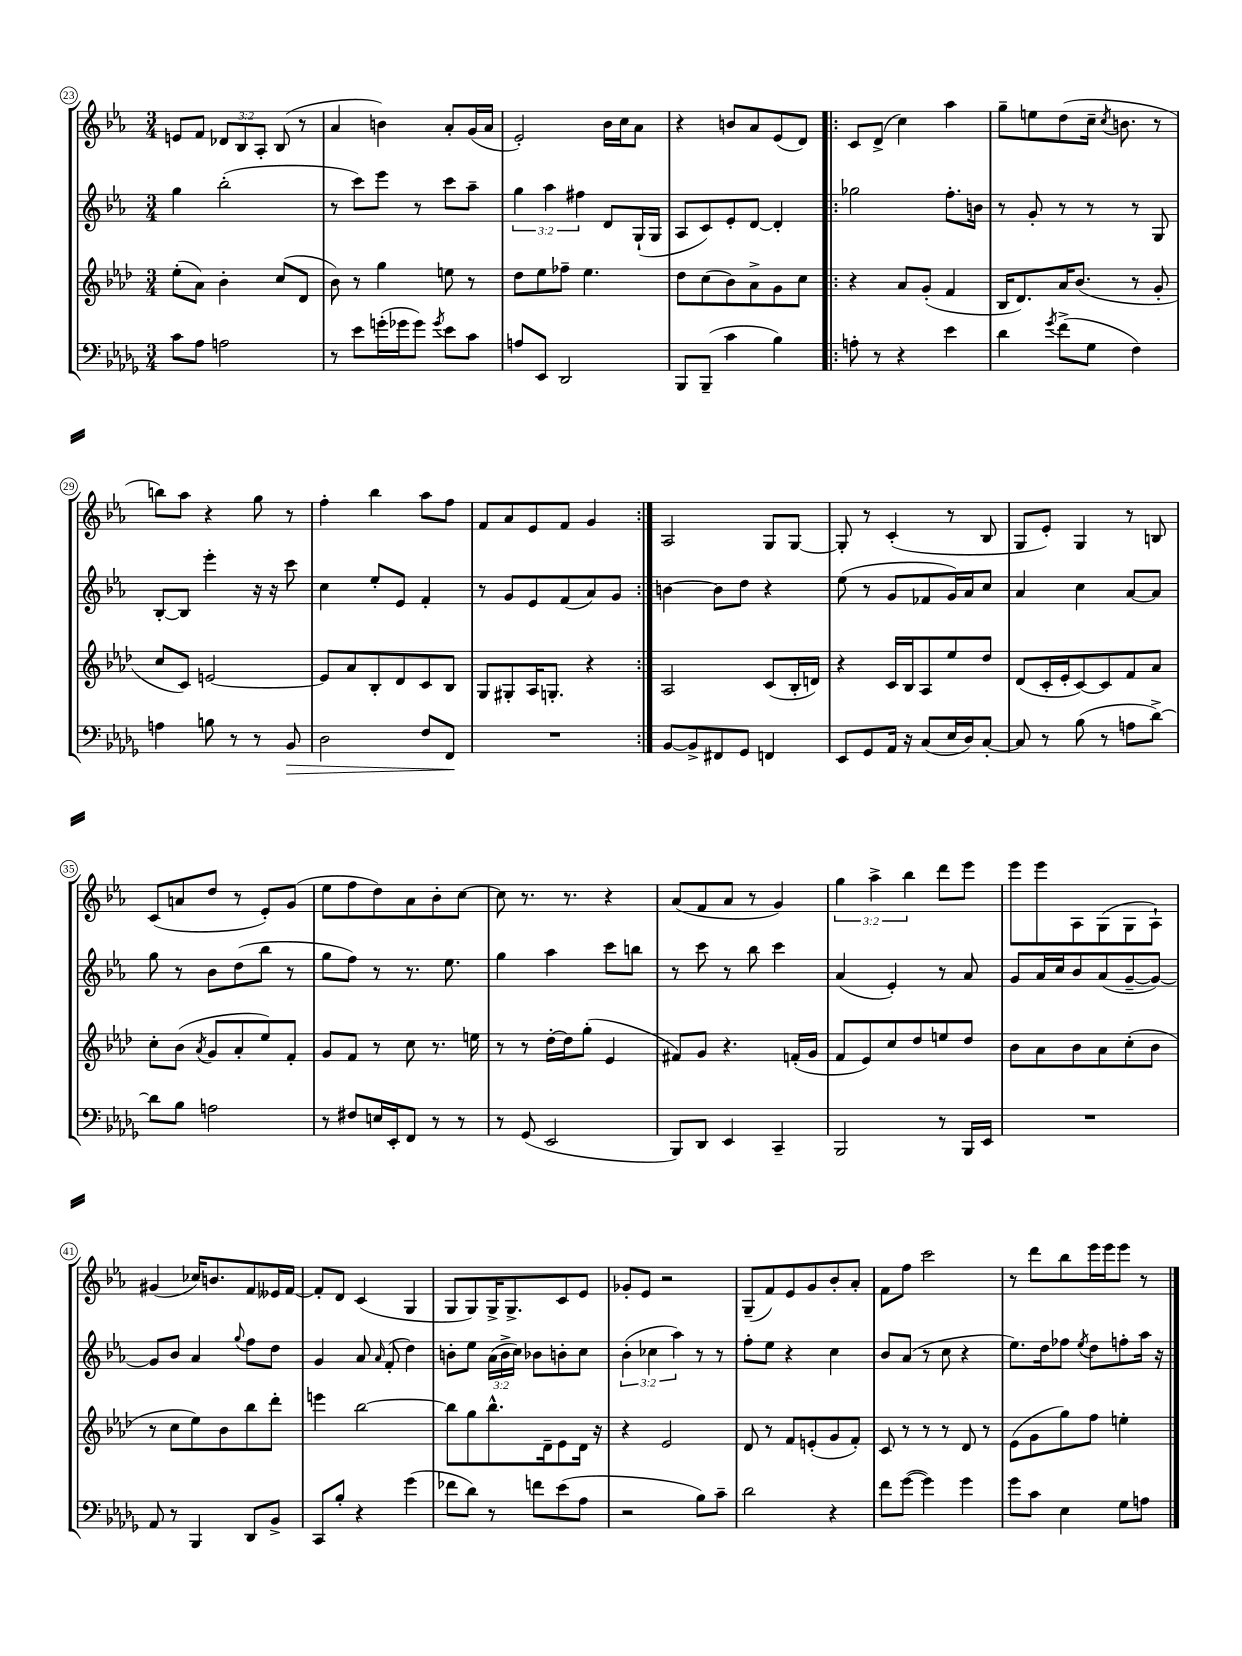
<<
\new StaffGroup <<
\new Staff = "s0" {
    \clef treble \key ees \major \numericTimeSignature \time 3/4 \override Staff.TupletNumber.text = #tuplet-number::calc-fraction-text
    \autoBeamOff e'8[ f'8] \tuplet 3/2 { des'8[ bes8 aes8]-. } bes8( r8 |
    aes'4 b'4) aes'8[-. g'16( aes'16] |
    ees'2-.) bes'16[ c''16 aes'8] |
    r4 b'8[ aes'8 ees'8( d'8]) |
    \repeat volta 2 { c'8[ d'8]->( c''4) aes''4 |
    g''8[-- e''8 d''8( c''16]-- \acciaccatura { c''8 } b'8. r8 |
    b''8[) aes''8] r4 g''8 r8 |
    f''4-. bes''4 aes''8[ f''8] |
    f'8[ aes'8 ees'8 f'8] g'4 | }
    aes2 g8[ g8]~ |
    g8-. r8 c'4-.( r8 bes8 |
    g8[ ees'8]-.) g4 r8 b8 |
    c'8[( a'8 d''8] r8 ees'8[-.) g'8]( |
    ees''8[ f''8 d''8) aes'8 bes'8-. c''8]~ |
    c''8 r8. r8. r4 |
    aes'8[( f'8 aes'8] r8 g'4) |
    \tuplet 3/2 { g''4 aes''4-> bes''4 } d'''8[ ees'''8] |
    ees'''8[ ees'''8 aes8 g8( g8 aes8]-!) |
    gis'4( ces''16[) b'8. f'8 eeses'16 f'16]~ |
    f'8[-. d'8] c'4( g4 |
    g8[ g8) g16-> g8.-> c'8 ees'8] |
    ges'8[-. ees'8] r2 |
    g8[--( f'8) ees'8 g'8 bes'8-. aes'8]-. |
    f'8[ f''8] c'''2 |
    r8 d'''8[ bes''8 ees'''16 ees'''16 ees'''8] r8 \bar "|." |
}
\new Staff = "s1" {
    \clef treble \key ees \major \numericTimeSignature \time 3/4 \override Staff.TupletNumber.text = #tuplet-number::calc-fraction-text
    \autoBeamOff g''4 bes''2-.( |
    r8 c'''8[) ees'''8] r8 c'''8[ aes''8]-- |
    \tuplet 3/2 { g''4 aes''4 fis''4 } d'8[ g16-!( g16] |
    aes8[ c'8) ees'8-. d'8]~ d'4-. |
    \repeat volta 2 { ges''2 f''8.[-. b'16] |
    r8 g'8-. r8 r8 r8 g8 |
    bes8[~-. bes8] ees'''4-. r16 r16 c'''8 |
    c''4 ees''8[-. ees'8] f'4-. |
    r8 g'8[ ees'8 f'8( aes'8) g'8] | }
    b'4~ b'8[ d''8] r4 |
    ees''8( r8 g'8[ fes'8 g'16) aes'16 c''8] |
    aes'4 c''4 aes'8[~ aes'8] |
    g''8 r8 bes'8[ d''8( bes''8] r8 |
    g''8[ f''8]) r8 r8. ees''8. |
    g''4 aes''4 c'''8[ b''8] |
    r8 c'''8 r8 bes''8 c'''4 |
    aes'4( ees'4-.) r8 aes'8 |
    g'8[ aes'16 c''16 bes'8 aes'8( g'8~-- g'8]~) |
    g'8[ bes'8] aes'4 \appoggiatura { g''8 } f''8[ d''8] |
    g'4 aes'8 \grace { aes'16 } f'8-.( d''4) |
    b'8[-. ees''8] \tuplet 3/2 { aes'16[( b'16-> c''16]) } bes'8[ b'8-. c''8] |
    \tuplet 3/2 { bes'4-.( ces''4 aes''4) } r8 r8 |
    f''8[-. ees''8] r4 c''4 |
    bes'8[ aes'8]( r8 c''8 r4 |
    ees''8.[) d''16 fes''8] \acciaccatura { ees''8 } d''8[ f''8-. aes''16] r16 \bar "|." |
}
\new Staff = "s2" {
    \clef treble \key aes \major \numericTimeSignature \time 3/4
    \autoBeamOff ees''8[-.( aes'8]) bes'4-. c''8[( des'8] |
    bes'8) r8 g''4 e''8 r8 |
    des''8[ ees''8 fes''8]-- ees''4. |
    des''8[ c''8( bes'8) aes'8-> g'8 c''8] |
    \repeat volta 2 { r4 aes'8[ g'8]-.( f'4 |
    bes16[ des'8.) aes'16 bes'8.]( r8 g'8-. |
    c''8[ c'8]) e'2~ |
    e'8[ aes'8 bes8-. des'8 c'8 bes8] |
    g8[ gis8-. aes16 g8.]-. r4 | }
    aes2 c'8[( bes16-. d'16]) |
    r4 c'16[ bes16 aes8 ees''8 des''8] |
    des'8[( c'16-. ees'16-. c'8~) c'8 f'8 aes'8] |
    c''8[-. bes'8]( \acciaccatura { aes'8 } g'8[ aes'8-. ees''8) f'8]-. |
    g'8[ f'8] r8 c''8 r8. e''16 |
    r8 r8 des''16[~-. des''16 g''8]-.( ees'4 |
    fis'8[) g'8] r4. f'16[-.( g'16] |
    f'8[ ees'8) c''8 des''8 e''8 des''8] |
    bes'8[ aes'8 bes'8 aes'8 c''8-.( bes'8] |
    r8 c''8[ ees''8) bes'8 bes''8 des'''8]-. |
    e'''4 bes''2~ |
    bes''8[ g''8 bes''8.-^ des'16-- ees'8 des'16] r16 |
    r4 ees'2 |
    des'8 r8 f'8[ e'8-.( g'8 f'8]-.) |
    c'8 r8 r8 r8 des'8 r8 |
    ees'8[( g'8 g''8) f''8] e''4-. \bar "|." |
}
\new Staff = "s3" {
    \clef bass \key des \major \numericTimeSignature \time 3/4
    \autoBeamOff c'8[ aes8] a2 |
    r8 ees'8[ g'16-.( ges'16 ges'8]) \acciaccatura { ges'8 } ees'8[ c'8] |
    a8[ ees,8] des,2 |
    bes,,8[ bes,,8]--( c'4 bes4) |
    \repeat volta 2 { a8-. r8 r4 ees'4 |
    des'4 \acciaccatura { ges'8 } f'8[->( ges8] f4) |
    a4 b8 r8 r8 bes,8\> |
    des2 f8[ f,8]\! |
    R2. | }
    bes,8[~ bes,8-> fis,8 ges,8] f,4 |
    ees,8[ ges,8 aes,16] r16 c8[( ees16 des16) c8]~-. |
    c8 r8 bes8( r8 a8[ des'8]~->) |
    des'8[ bes8] a2 |
    r8 fis8[ e16 ees,16-. f,8] r8 r8 |
    r8 ges,8( ees,2 |
    bes,,8[) des,8] ees,4 c,4-- |
    bes,,2 r8 bes,,16[ ees,16] |
    R2. |
    aes,8 r8 bes,,4 des,8[ bes,8]-> |
    c,8[ bes8]-. r4 ges'4( |
    fes'8[ des'8]) r8 f'8[ ees'8( aes8] |
    r2 bes8[) c'8]-- |
    des'2 r4 |
    f'8[ ges'8]~( ges'4) ges'4 |
    ges'8[ c'8] ees4 ges8[ a8] \bar "|." |
}
>>
>>
\layout { \context { \Score currentBarNumber = #23 \override BarNumber.stencil = #(make-stencil-circler 0.1 0.3 ly:text-interface::print) } }
